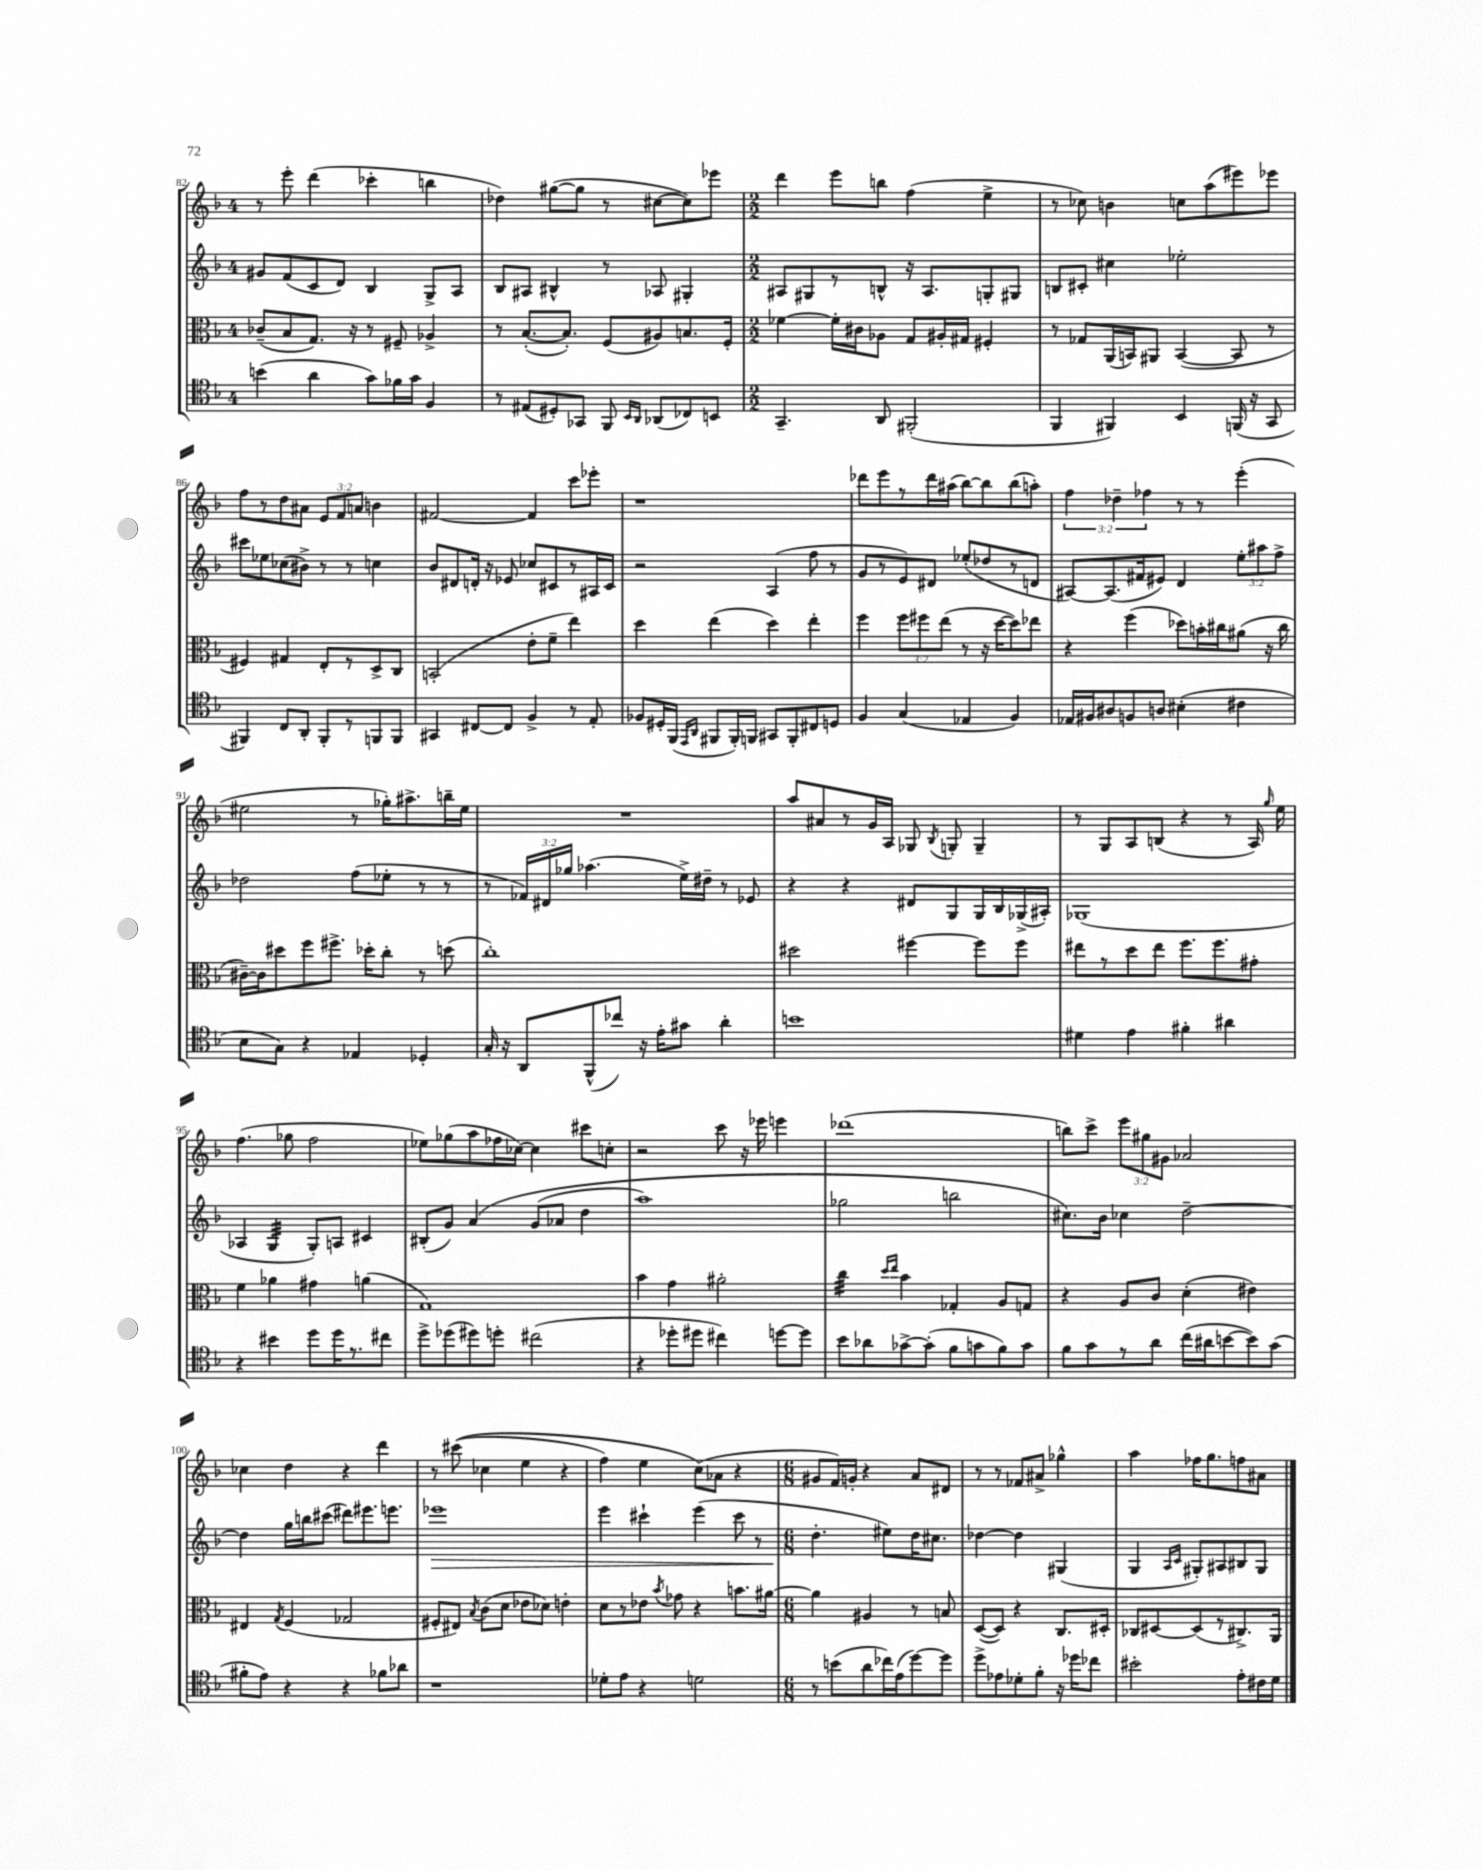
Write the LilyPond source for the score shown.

<<
\new StaffGroup <<
\new Staff = "s0" {
    \clef treble \key f \major \once \override Staff.TimeSignature.style = #'single-digit \time 4/4 \override Staff.TupletNumber.text = #tuplet-number::calc-fraction-text
    \autoBeamOff r8 e'''8-. d'''4( ces'''4-. b''4 |
    des''4) gis''8[~( gis''8] r8 cis''8[~ cis''8) ees'''8] |
    \numericTimeSignature \time 2/2 d'''4 e'''8[ b''8] f''4( e''4-> |
    r8 ces''8) b'4 c''8[ a''8( eis'''8) ees'''8] |
    f''8[ r8 d''8 ais'8] \tuplet 3/2 { e'8[ f'8 a'8] } b'4 |
    fis'2~ fis'4 c'''8[ ees'''8]-. |
    r1 |
    des'''8[ e'''8 r8 des'''16 ais''16]( bes''8[~) bes''8 bes''8( a''8]-.) |
    \tuplet 3/2 { f''4 des''4-- fes''4 } r8 r8 e'''4-.( |
    eis''2 r8 ges''16[-.) ais''8.-> b''16-- eis''16] |
    R1 |
    a''8[ ais'8 r8 g'16 a16] ges8 \acciaccatura { bes8 } g8-. g4-- |
    r8 g8[ a8 b8]( r4 r8 a16) \grace { g''16 } e''16 |
    f''4.( ges''8 f''2 |
    ees''8[) ges''8( a''8 fes''16 ces''16]~) ces''4 cis'''8[ c''8]-. |
    r2 c'''8 r16 ees'''16 e'''4 |
    des'''1( |
    b''8[) c'''8]-> \tuplet 3/2 { e'''8[ gis''8 gis'8] } aes'2 |
    ces''4 d''4 r4 d'''4 |
    r8 cis'''8(\( ces''4 e''4 r4 |
    f''4) e''4 c''8[(\) aes'8] r4 |
    \numericTimeSignature \time 6/8 gis'8[ f'16) g'16]-. r4 a'8[ dis'8] |
    r8 r8 fes'8[ ais'8]-> ges''4-^ |
    a''4 fes''16[ g''8. f''8 ais'8] \bar "|." |
}
\new Staff = "s1" {
    \clef treble \key f \major \once \override Staff.TimeSignature.style = #'single-digit \time 4/4 \override Staff.TupletNumber.text = #tuplet-number::calc-fraction-text
    \autoBeamOff gis'8[ f'8( c'8 d'8]) bes4 g8[-> a8] |
    bes8[ ais8] bis4-^ r8 aes8 gis4-. |
    \numericTimeSignature \time 2/2 ais8[ gis8 r8 b8]-^ r16 ais8.[ g8-. gis8] |
    b8[ cis'8]-. cis''4 ees''2-. |
    cis'''8[ ees''8 ces''8( bis'8]->) r8 r8 c''4 |
    bes'8[ dis'8 d'16]-. r16 ees'8 ces''8[ cis'8 r8 ais16 cis'16] |
    r2 a4( f''8 r8 |
    g'8[ r8 e'8) dis'8] ees''8[-.( des''8 r8 d'8] |
    ais8[~) ais8.( fis'16 eis'8]) d'4 \tuplet 3/2 { e''8[-. ais''8 f''8]-> } |
    des''2 f''8[( ees''8]-. r8 r8 |
    r8 \tuplet 3/2 { fes'16[) dis'16 ges''16] } aes''4.( e''16[->) dis''16]-- r8 ees'8 |
    r4 r4 dis'8[ g8 g16 bes16 ges16->( ais16]-.) |
    ges1( |
    aes4 g4:32 g8[-.) a8] cis'4 |
    bis8[-.( g'8]) a'4\( g'8[( aes'8] d''4 |
    a''1) |
    ges''2 b''2 |
    cis''8.[\) bes'16] ces''4 d''2~-- |
    d''4 g''16[ b''16 cis'''8]( dis'''8[) eis'''8. e'''8.] |
    ees'''1\> |
    e'''4 cis'''4-! e'''4( cis'''8 r8 |
    \numericTimeSignature \time 6/8 d''4.-.\! eis''8[) d''16 cis''8.] |
    des''4~ des''4 gis4( |
    g4 \grace { a16[ c'16] } gis8[-.) ais8 bis8 gis8] \bar "|." |
}
\new Staff = "s2" {
    \clef alto \key f \major \once \override Staff.TimeSignature.style = #'single-digit \time 4/4 \override Staff.TupletNumber.text = #tuplet-number::calc-fraction-text
    \autoBeamOff ces'8[--( bes8 g8.]) r16 r8 fis8-- aes4-> |
    r8 bes8.[~-.( bes8.]-.) f8[( ais8) b8. f16]-. |
    \numericTimeSignature \time 2/2 fes'4~ fes'16[-. cis'16 aes8] g8[ ais16-. gis16] fis4-. |
    r8 ges8[ a,16( b,16) ais,8] b,4~( b,8 r8 |
    fis4) gis4 e8[-. r8 d8-> c8] |
    b,2-.( e'8[-. f'8]-- e''4) |
    d''4 e''4( d''4) e''4-. |
    f''4 \tuplet 3/2 { f''8[ fis''8 e''8]( } r8 r16 d''16[~ d''8) ees''8] |
    r4 f''4( des''8[) b'16-. cis''16 ais'8]( r16 cis''16 |
    cis'16[~--) cis'16 dis''8 f''8 fis''8.]-> des''16[-. c''8]-. r8 d''8( |
    c''1-.) |
    dis''2 fis''4~ fis''8[ fis''8] |
    eis''8[ r8 d''8 eis''8] f''8.[ f''8. gis'8]-. |
    f'4 aes'4 gis'4 a'4( |
    g1) |
    bes'4 g'4 ais'2-. |
    c''4:32 \grace { d''16[ e''16] } bes'4 ges4-. a8[ g8] |
    r4 a8[ c'8] d'4-.( eis'4) |
    eis4 \acciaccatura { g8 } f4( ges2 |
    fis8[-. eis8]) \acciaccatura { bes8 } c'8[( d'8] ees'8[ des'8]) e'4-. |
    d'8[ r8 ees'8] \acciaccatura { bes'8 } ges'8 r4 b'8.[ ais'16]~ |
    \numericTimeSignature \time 6/8 ais'4 ais4 r8 b8 |
    d8[~( d8]) r4 c8.[ dis16]-. |
    ces8[ dis8~ dis8( r8 cis8.->) a,16] \bar "|." |
}
\new Staff = "s3" {
    \clef tenor \key f \major \once \override Staff.TimeSignature.style = #'single-digit \time 4/4
    \autoBeamOff b'4( a'4 g'8[) fes'16 g'16] f4 |
    r8 eis8[( dis8-.) ges,8] f,8 \grace { bes,16[ a,16] } aes,8[( ces8) b,8] |
    \numericTimeSignature \time 2/2 g,4.-- a,8 fis,2-.( |
    f,4 fis,4) bes,4 f,16( r16 g,8 |
    fis,4) c8[ a,8]-. fis,8[-. r8 f,8 f,8] |
    gis,4 cis8[~ cis8] f4-> r8 e8-. |
    fes8[ dis16-. f,16]( \grace { e,16[ a,16] } fis,8[ fis,16-.) f,16] gis,8[ f,8-. cis8 d8] |
    f4 g4( ees4 f4) |
    ees16[ fis16 ais8 f8 a8] bis4-.( cis'4 |
    bes8[ g8]) r4 ees4 des4-. |
    g16-. r16 a,8[ f,8-^( ces''8]) r16 e'16[-. gis'8] a'4-. |
    b'1 |
    dis'4 e'4 fis'4-. ais'4 |
    r4 bis'4 d''8[ d''16 r8. cis''8] |
    d''8[-> des''8( dis''8) d''8]-. cis''2( |
    r4 des''8[-. dis''8] cis''4) d''8[~ d''8] |
    bes'8[ aes'8 ges'8~-> ges'8]-.( f'8[ g'8 f'8) g'8] |
    f'8[ g'8 r8 a'8] c''16[( ais'16 b'8~ b'8) g'8]( |
    fis'8[-. e'8]) r4 r4 fes'8[ aes'8] |
    r1 |
    des'8[-. e'8] r4 d'2 |
    \numericTimeSignature \time 6/8 r8 b'8[( a'8 ces''16) e'16( d''8~) d''8] |
    d''8[-> ees'8 des'8-. f'8]-. r16 des''16[ ces''8] |
    bis'2-. e'8[-. cis'16 d'16] \bar "|." |
}
>>
>>
\layout { \context { \Score currentBarNumber = #82 } }
